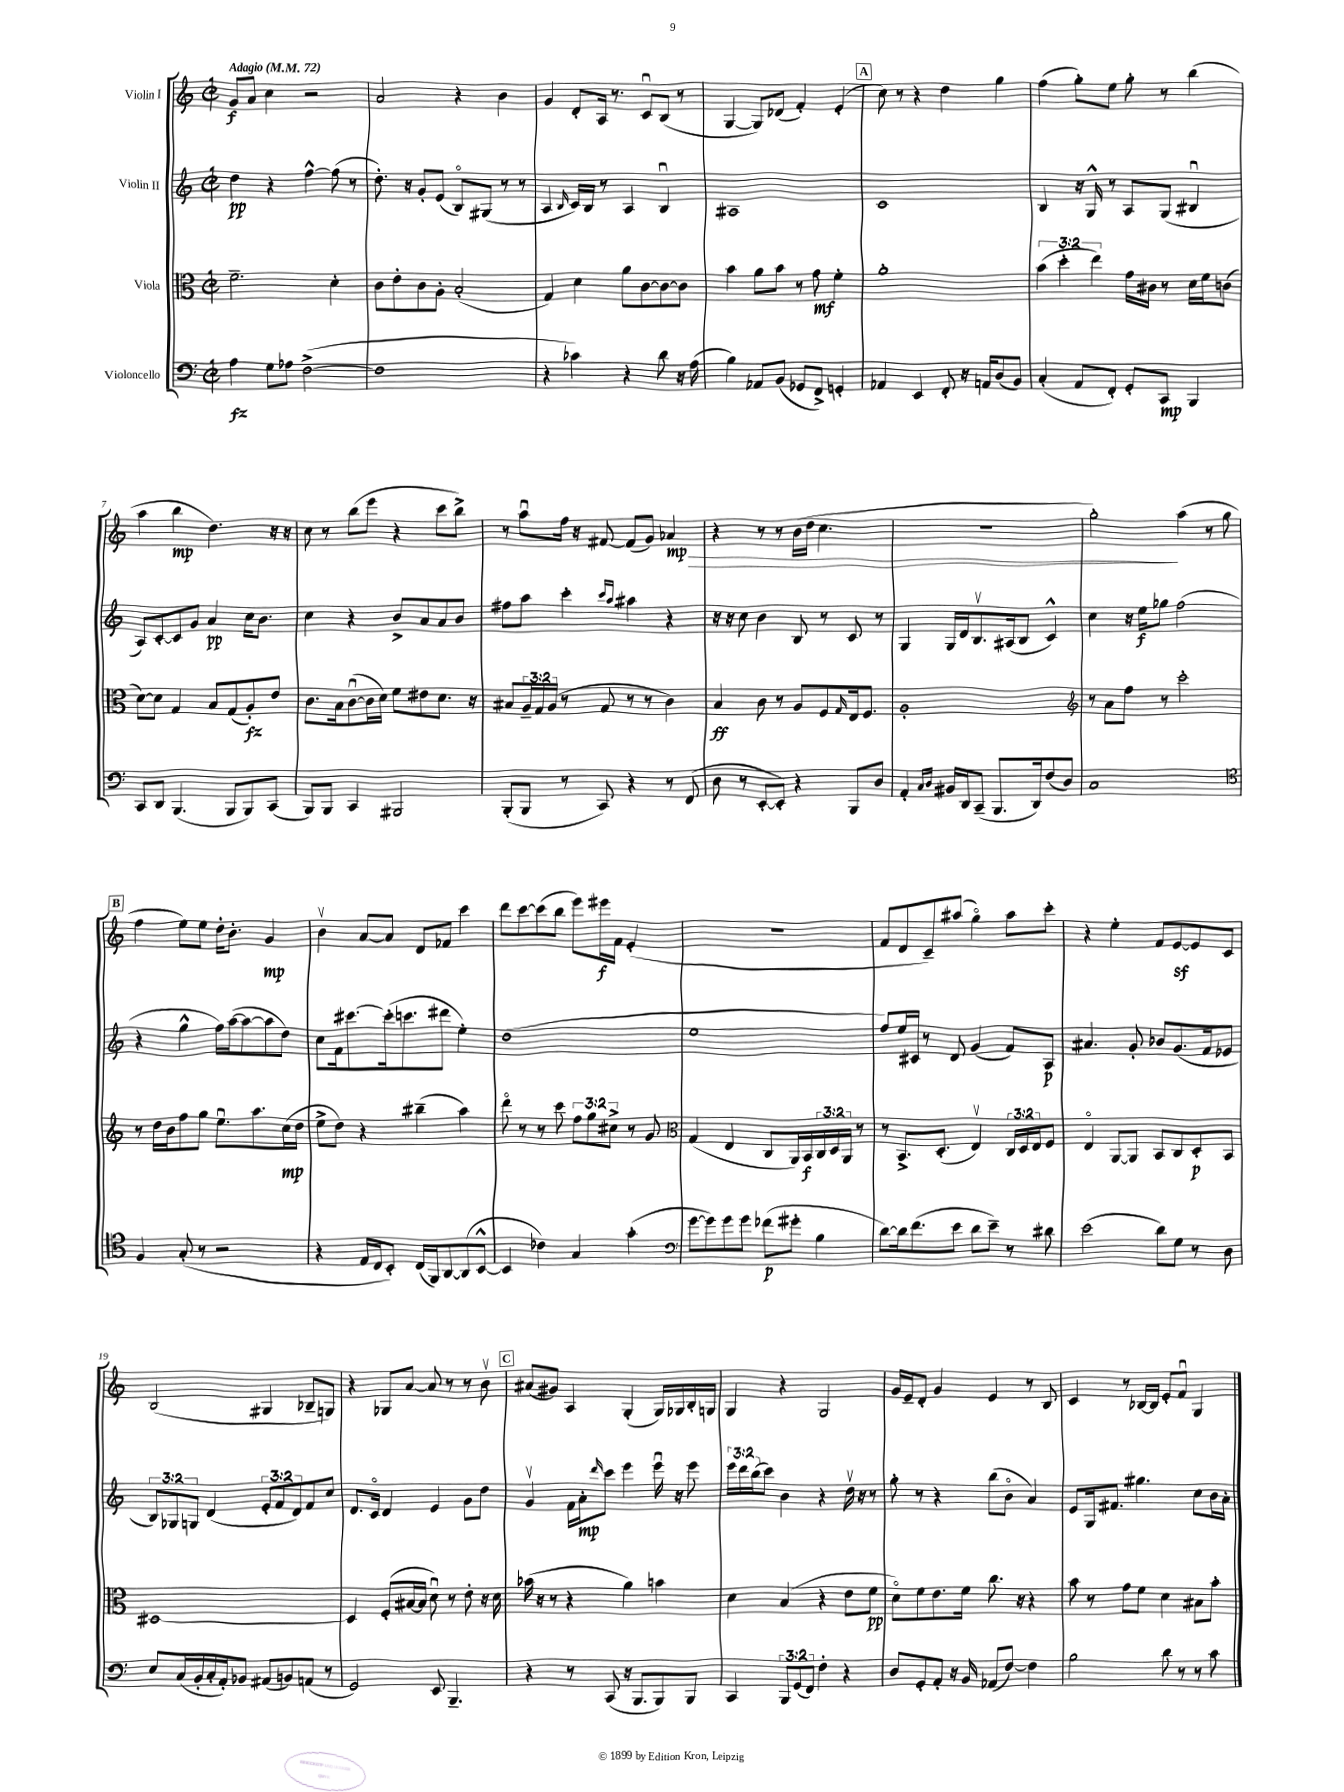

**kern	**kern	**kern	**kern
*staff4	*staff3	*staff2	*staff1
*clefF4	*clefC3	*clefG2	*clefG2
*k[]	*k[]	*k[]	*k[]
*M2/2	*M2/2	*M2/2	*M2/2
*met(c|)	*met(c|)	*met(c|)	*met(c|)
*MM72	*MM72	*MM72	*MM72
4A	2.f~	4dd	8g
.	.	.	8a
8G	.	4r	4cc
8A-	.	.	.
([2F^	.	[4ff^^	2r
.	4d'	(8ff]	.
.	.	8r	.
=	=	=	=
1F]	8c	8.dd')	2a
.	8e'	.	.
.	.	16r	.
.	8c	8g'	.
.	8A'	(8e	.
.	(2B'	8Bo)	4r
.	.	(8G#	.
.	.	8r	4b
.	.	8r	.
=	=	=	=
4r	4G)	4A	4g
.	.	16qqB	.
4c-)	4d	16c)	8d'
.	.	16B	.
.	.	8r	16A
.	.	.	8.r
4r	8a	4A	.
.	[8c	.	8cu
8d	8c_	4Bu	(8B
16r	8c]	.	8r
(16A	.	.	.
=	=	=	=
4B)	4b	1A#	[4G
8AA-	8a	.	8G])
(8BB	8b	.	(8d-
8GG-	8r	.	4f')
8FF^)	8g	.	.
4GG'	4f'	.	(4e'
=	=	=	=
4AA-	1a'	1c	8cc)
.	.	.	8r
4EE	.	.	4r
8FF'	.	.	4dd
16r	.	.	.
16AA	.	.	.
(8D	.	.	4gg
8BB)	.	.	.
=	=	=	=
(4C'	(6b	4B	(4ff
.	6dd'	.	.
8AA	.	16r	8gg')
.	.	16G^^	.
.	6ee)	.	.
8FF')	.	8r	8ee
8GG'	16g	8A	8gg'
.	16c#	.	.
8CC	8r	(8G	8r
4BBB	16d	4B#u	(4bb
.	16f	.	.
.	(8c	.	.
=	=	=	=
8CC	[8d)	8A)	4aa
8DD	8d]	[8c'	.
(4.BBB	4G	8c]	4bb
.	.	8g	.
.	8B	4a	4.dd)
8BBB	(8G	.	.
8BBB)	8A')	16cc	.
.	.	8.b	.
(8CC	8e	.	16r
.	.	.	16r
=	=	=	=
8BBB)	8.c	4cc	8cc
8BBB	.	.	8r
.	16B	.	.
4CC	([8cu	4r	(8bb
.	16c]	.	8eee
.	16d)	.	.
2BBB#	8f	8b^	4r
.	8e#	8a	.
.	8.d	8a	8ccc
.	.	8b	8bb^)
.	16r	.	.
=	=	=	=
(8BBB'	8B#	8ff#	8r
8BBB	24A~	8aa	8aau
.	24G	.	.
.	(24A	.	.
8r	8r	4ccc'	16ff
.	.	.	16r
8CC)	8G	.	[8f#
.	.	16qqccc	.
.	.	16qqaa	.
4r	8r	4aa#	(8f#]
.	8r	.	8g)
8r	4c)	4r	4a-
(8FF	.	.	.
=	=	=	=
8D	4B	16r	4r
.	.	16r	.
8r	.	8cc	.
[8EE'	8c	4b	8r
8EE'])	8r	.	8r
4r	8A	8B	(16b
.	.	.	16dd
.	8F	8r	4.cc
.	16qqG	.	.
8BBB	16E	8c	.
.	8.F	.	.
8D	.	8r	.
=	=	=	=
4AA'	1A'	4G	1r
16qqC	.	.	.
16qqD	.	.	.
16BB#	.	16G	.
16DD	.	16d	.
(8CC~	.	8.Bv	.
8.BBB	.	.	.
.	.	(16A#	.
.	.	8B	.
16DD)	.	.	.
(8F	.	4c^^)	.
8D)	.	.	.
=	=	=	=
*	*clefG2	*	*
1C	8r	4cc	2gg')
.	8a	.	.
.	8ff	16r	.
.	.	16ee	.
.	8r	8gg-	.
.	2ccc'	(2ff	(4aa
.	.	.	8r
.	.	.	8gg
=	=	=	=
*clefC4	*	*	*
4F	8r	4r	4ff
.	16dd	.	.
.	16b	.	.
(8G'	8ff	4gg^^	8ee)
8r	8gg	.	8ee
2r	8.eeu	16ff)	16dd'
.	.	([16aa	8.b'
.	.	8aa_	.
.	8.aa	.	.
.	.	8aa]	4g
.	(16cc	8dd)	.
.	16dd	.	.
=	=	=	=
4r	8ee^	8cc	4bv
.	8dd)	16f	.
.	.	[8.ccc#	.
16E	4r	.	[8a
16C	.	.	.
8BB')	.	(16ccc#']	8a]
.	.	8.ccc	.
(16C	(4bb#~	.	8d
16FF)	.	.	.
[8AA	.	8ddd#	8f-
(8AA]	4aa)	4ee')	4ccc
[8BB^^	.	.	.
=	=	=	=
4BB]	8dddo	(1dd	8ddd
.	8r	.	[8ccc
4c-)	8r	.	(8ccc]
.	8ccc	.	8bb
4G	12ff	.	8eee)
.	12gg	.	.
.	.	.	16eee#
.	12cc#^	.	.
.	.	.	16f
(4g'	8r	.	(4e'
.	8g	.	.
=	=	=	=
*clefF4	*clefC3	*	*
[8g	(4G	1ee	1r
8g])	.	.	.
8g	4E	.	.
8g	.	.	.
(8f-	8C	.	.
8g#'	16AA)	.	.
.	16BB	.	.
4B	24C	.	.
.	24D	.	.
.	24AA	.	.
.	8r	.	.
=	=	=	=
[8d)	8r	8ff)	8f
16d]	8.BB^	16ee	8d
(8.f	.	16c#	.
.	.	8r	8c~)
.	(8.D'	.	.
8e	.	8d	(8aa#
8d	4Ev)	(4g	4ggo)
8e~)	.	.	.
8r	24C	8f)	8aa#
.	24D	.	.
.	24E	.	.
8d#	8F	8A	8ccc'
=	=	=	=
(2e	4Eo	4.a#	4r
.	[8AA	.	4ee'
.	8AA]	8g'	.
8d)	8BB	8b-	8f
8G	8C	(8.g	[8e
8r	8D'	.	8e]
.	.	16f	.
8D	8BB	8e-	8c
=	=	=	=
8E	[1D#	12B)	(2B
.	.	12G-	.
(16C	.	.	.
.	.	12G	.
16BB'	.	.	.
16C'	.	(4d	.
16AA')	.	.	.
8BB-	.	.	.
(8AA#	.	12e'	4G#
.	.	12f	.
8BB)	.	.	.
.	.	12d)	.
(8AA	.	8f	8B-~
8r	.	8cc	8G)
=	=	=	=
2GG)	4D#]	8.d	4r
.	.	16co	.
.	(8F'	4d	8G-
.	[16B#	.	[8a
.	16B#]	.	.
8EE	8du)	4e	8a]
4.BBB~	8r	.	8r
.	8e'	8g	8r
.	16r	8dd	8bv
.	16d	.	.
=	=	=	=
4r	(16b-	4gv	(8a#
.	16r	.	.
.	8r	.	8g#)
8r	4r	16f	4A
.	.	16a'	.
.	.	16qqddd	.
(8CC	.	8ccc	.
16r	4a)	4eee	(4G'
8.BBB	.	.	.
8BBB)	4b	16eeeu	16G)
.	.	16r	16G-
8BBB	.	8eee	16B'
.	.	.	16G
=	=	=	=
4CC	4d	24eee	4G
.	.	24ddd	.
.	.	(24bb	.
.	.	8ccc)	.
12BBB	(4B	4b	4r
(12GG	.	.	.
12FF)	.	.	.
4F'	4r	4r	2G
4r	8e	16ddv	.
.	.	16r	.
.	8f	8r	.
=	=	=	=
8D	8do)	8gg'	16g
.	.	.	16e~
8GG'	8f	8r	8d'
8AA'	8.e	4r	4g
16r	.	.	.
16BB	16f	.	.
(8AA-	8.cc	(8bb	4e
[8F)	.	8bo	.
.	16r	.	.
4F]	4r	4a)	8r
.	.	.	8B
=	=	=	=
2B	8b	8e	4c
.	8r	16G	.
.	.	8.f#	.
.	8g	.	8r
.	8f	4.gg#	[16B-
.	.	.	16B-]
8d	4d	.	8e'
8r	.	.	8fu
8r	8B#	8cc	4G
8c	8b'	16b	.
.	.	16a'	.
==	==	==	==
*-	*-	*-	*-
